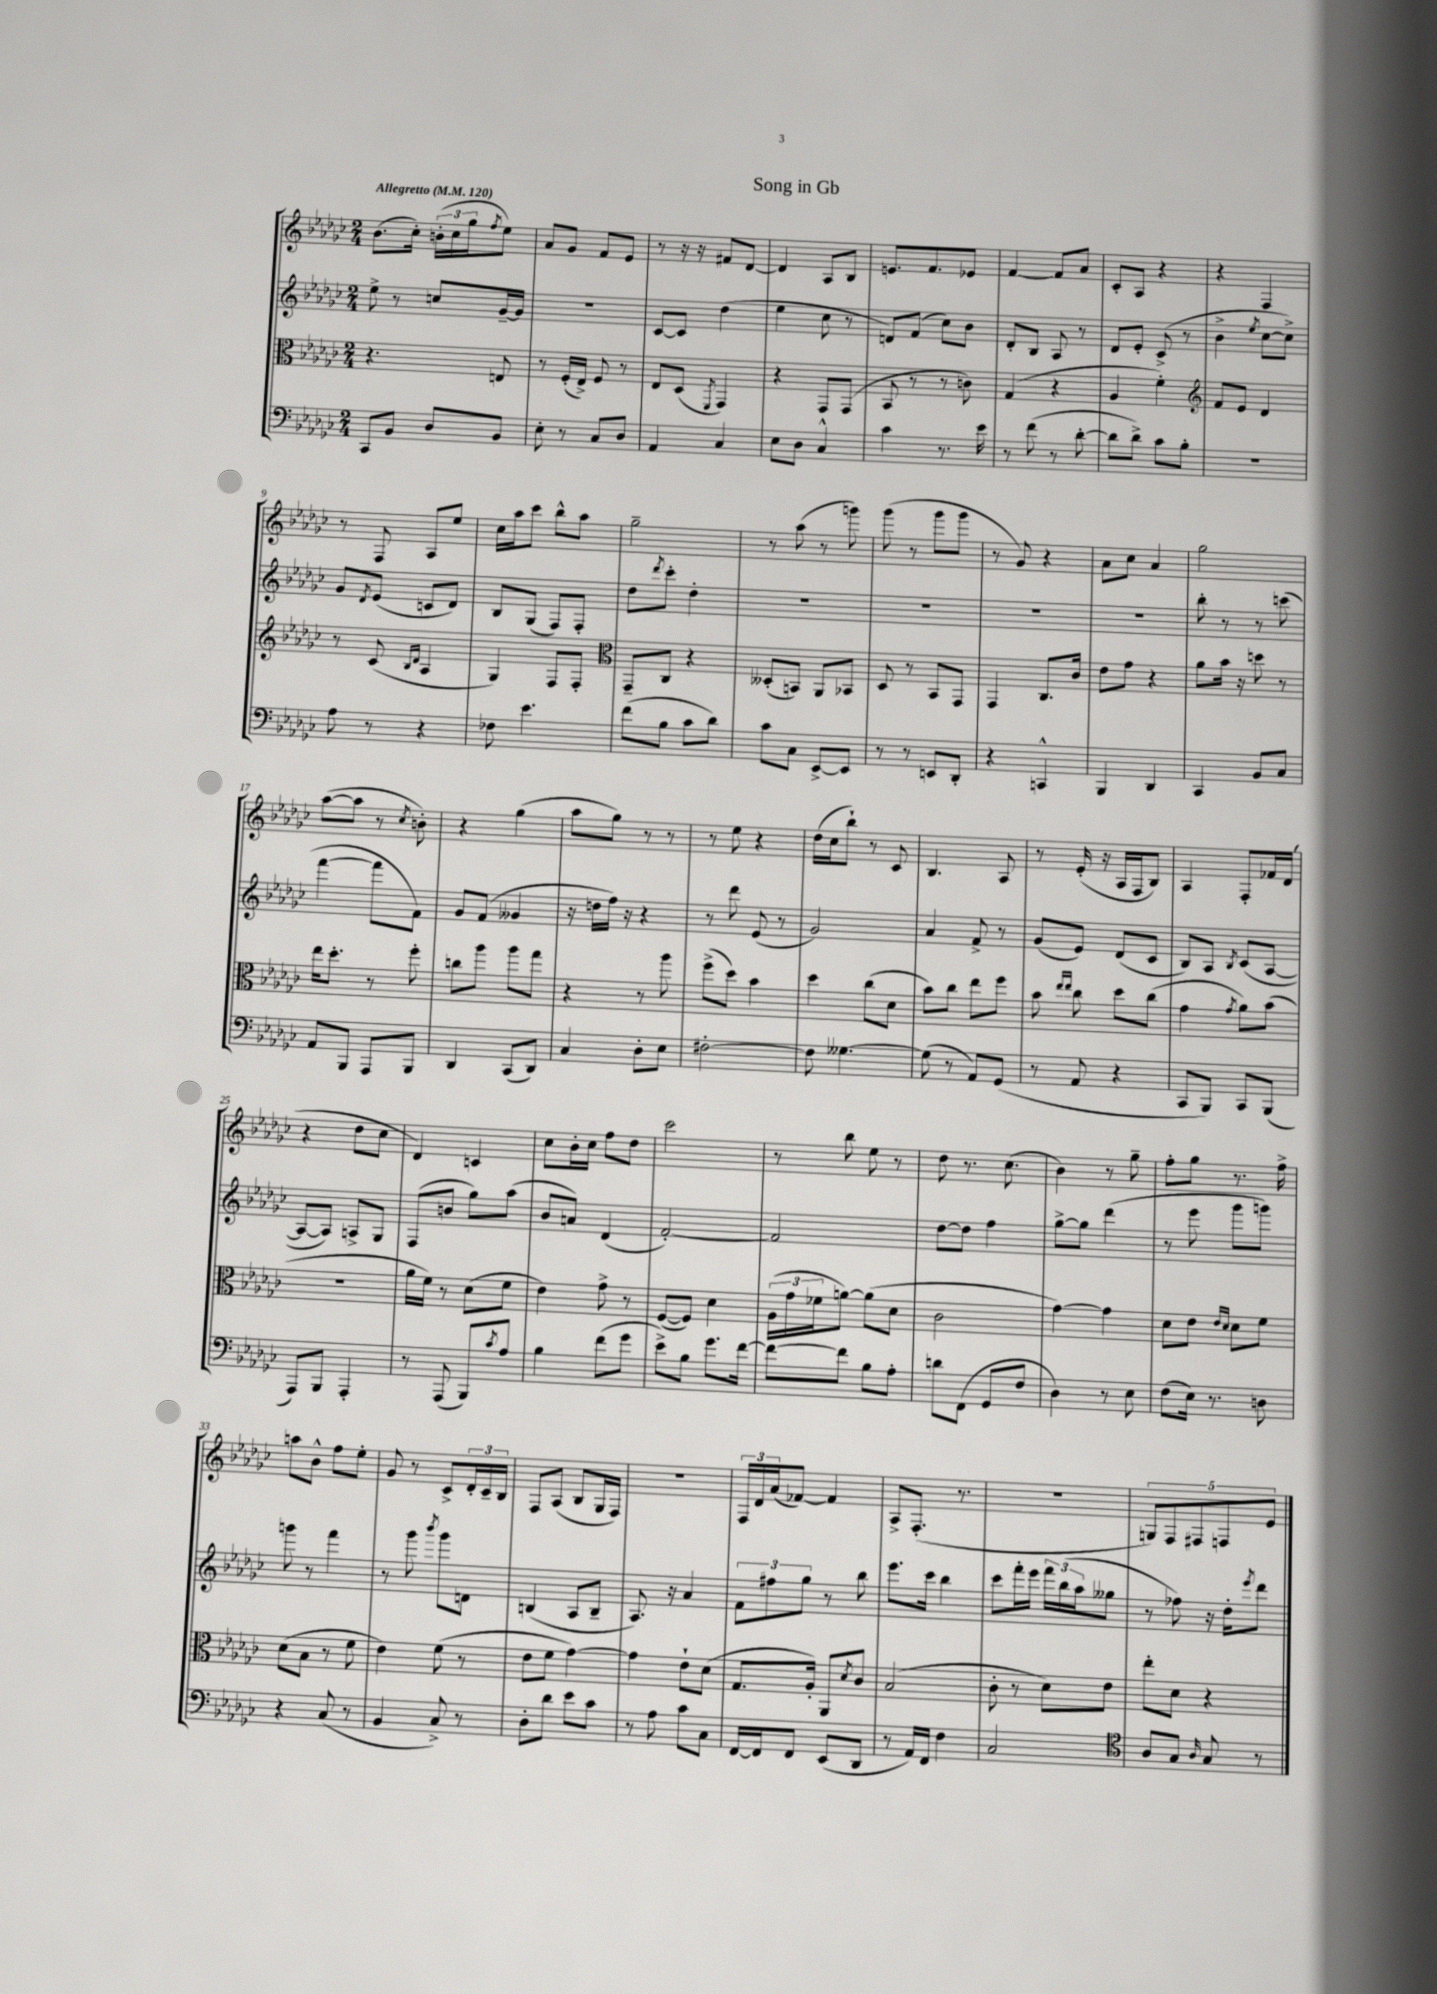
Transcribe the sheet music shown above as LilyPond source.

\header { title = "Song in Gb" }
<<
\new StaffGroup <<
\new Staff = "s0" {
    \clef treble \key ges \major \numericTimeSignature \time 2/4 \tempo "Allegretto" 4 = 120
    bes'8.( ces''16-.) \tuplet 3/2 { b'16-.( ces''16 ges''16 } \acciaccatura { f''8 } ees''8) |
    aes'8 ges'8 f'8 ees'8 |
    r8 r16 r16 fis'8 des'8~ |
    des'4 aes8 bes8 |
    e'8. f'8. ees'8 |
    f'4~ f'8 aes'8 |
    ces'8-. aes8 r4 |
    r4 f4 |
    r8 f8 aes8 ees''8 |
    ces''16 aes''16 ces'''8 bes''8-^ aes''8 |
    ges''2-- |
    r8 aes''8( r8 g'''8) |
    ges'''8( r8 ges'''8 ges'''8 |
    r8 ges'8) r4 |
    aes'8 ces''8 aes'4 |
    ges''2 |
    aes''8~( aes''8 r8 \acciaccatura { ces''8 } b'8-.) |
    r4 ges''4( |
    aes''8 ges''8) r8 r8 |
    r8 ees''8 r4 |
    des''16( ces''16 bes''8-!) r8 ces'8 |
    bes4. aes8 |
    r8 ees'16-.( r16 aes16 f16 bes8) |
    aes4 f8-. fes'16 des'16( |
    r4 des''8 ces''8 |
    des'4) c'4 |
    ces''8 bes'16-. ces''16 f''8 des''8 |
    ces'''2 |
    r8 bes''8 ees''8 r8 |
    des''8 r8. ces''8.( |
    bes'4) r8 ges''8-- |
    f''8-. ges''8 r8. f''16-> |
    a''8 bes'8-^ f''8 ees''8-. |
    ges'8 r8 ces'8-> \tuplet 3/2 { des'16-. ces'16-- bes16 } |
    f8 aes8( bes8 ges16 f16) |
    r2 |
    \tuplet 3/2 { f16 des'16 aes'16( } fes'8~) fes'4 |
    aes8-> f8.-.( r8. |
    r2 |
    \tuplet 5/4 { g8) f8 fis8 f8 ees'8 } \bar "|." |
}
\new Staff = "s1" {
    \clef treble \key ges \major \numericTimeSignature \time 2/4
    ees''8-> r8 c''8 ges'16~-- ges'16 |
    r2 |
    ces'8~ ces'8 des''4( |
    ees''4 ces''8 r8 |
    d'8) f'8( ces''8) bes'8 |
    des'8-. bes8 aes8 r8 |
    des'8 ees'8-. ces'8->( r8 |
    bes'4-> \acciaccatura { ees''8 } ces''8~ ces''8->) |
    ges'8 \acciaccatura { des'8 } ees'8( c'8 des'8) |
    bes8 ges8( f8) f8-. |
    des''8 \acciaccatura { des'''8 } ces'''8-. des''4-. |
    R2 |
    R2 |
    R2 |
    R2 |
    bes''8-. r8 r8 c'''8( |
    f'''4~ f'''8 f'8) |
    ges'8 f'8( geses'4 |
    r16 d''16 f''16) r16 r4 |
    r8 des'''8 ees'8( r8 |
    ges'2) |
    aes'4 f'8-> r8 |
    ges'8( ees'8) des'8( ces'8 |
    bes8) aes8 \acciaccatura { bes8 } ces'8( aes8~ |
    aes8~ aes8) a8-> ges8 |
    f8( b'8 ges''8) aes''8( |
    bes'8 a'8) des'4( |
    f'2~-.) |
    f'2 |
    des''8~ des''8 f''4 |
    ges''8~-> ges''8 des'''4( |
    r8 ees'''8 ges'''8 g'''8) |
    g'''8 r8 f'''4 |
    r8 ges'''8 \acciaccatura { bes'''8 } ges'''8 d'8 |
    b4( aes8 b8-- |
    aes8.) r16 aes'4 |
    \tuplet 3/2 { f'8 fis''8 ges''8 } r8 bes''8 |
    ees'''8. ces'''16 bes''4 |
    ces'''8 f'''16-. ees'''16 \tuplet 3/2 { f'''16 bes''16( aes''16 } geses''8 |
    r8 fes''8) r16 des''16-. \acciaccatura { ees'''8 } des'''8 \bar "|." |
}
\new Staff = "s2" {
    \clef alto \key ges \major \numericTimeSignature \time 2/4
    r4. e8 |
    r8 f16-.( ees16->) f8 r8 |
    ees8 des8( \acciaccatura { f,8 } ges,4) |
    r4 ges,8 ges,8( |
    bes,8 r8 r8 c'8) |
    ges4( r4 |
    aes4 f'4-.) |
    \clef treble f'8 ees'8 des'4 |
    r8 ces'8( \grace { bes16 des'16 } aes4 |
    ges4) f8 f8-. |
    \clef alto ges,8-- ces8 r4 |
    deses8-.( b,8) aes,8 bes,8 |
    des8 r8 bes,8 ges,8 |
    ges,4 ces8. ces'16 |
    ees'8 ges'8 r4 |
    aes'8 bes'16 r16 d''8 r8 |
    ees''16 des''8.-. r8 f''8-. |
    c''8 aes''8 aes''8 ges''8 |
    r4 r8 aes''8 |
    f''8->( des''8) bes'4 |
    des''4 ces''8( des'8 |
    bes'8) ces''8 ees''8 f''8 |
    bes'8 \grace { ees''16 ees''16 } ces''8 des''8 ces''8( |
    ges'4 \acciaccatura { ges'8 } aes'8) bes'8( |
    r2 |
    aes'16 f'16) r8 des'8( f'8 |
    ees'4) ges'8-> r8 |
    f8~( f8) des'4 |
    \tuplet 3/2 { aes16( ges'16 fes'16 } a'8~) a'8( des'8 |
    ces'2 |
    ges'4~) ges'4 |
    des'8 ees'8 \grace { ees'16 des'16 } des'8 f'8 |
    des'8( bes8 r8 f'8 |
    ees'4) f'8( r8 |
    ees'8 f'8 ges'4~) |
    ges'4 ees'8-! des'8( |
    ges8. aes16-.) aes,8 \acciaccatura { des'8 } ces'8 |
    bes2( |
    ces'8-. r8 des'8) ees'8 |
    ees''8-. des'8 r4 \bar "|." |
}
\new Staff = "s3" {
    \clef bass \key ges \major \numericTimeSignature \time 2/4
    ces,8 bes,8 des8 bes,8 |
    ees8-. r8 ces8 des8 |
    aes,4 ces4 |
    ees8 des8 ces4-^ |
    ces'4 r8. ees'16 |
    r8 f'8( r8 des'8~-. |
    des'8 des'8->) ces'8 bes8-. |
    r2 |
    aes8 r8 r4 |
    fes8 ees'4. |
    f'8( bes8 ces'8 des'8) |
    ces'8 ces8 ees,8~-> ees,8 |
    r8 r8 e,8 des,8-. |
    r4 c,4-^ |
    bes,,4 des,4 |
    ces,4 bes,8 ces8 |
    aes,8 bes,,8 aes,,8 bes,,8 |
    des,4 ces,8( des,8) |
    ces4 des8-. ees8 |
    fis2~-. |
    fis8 geses4.~ |
    geses8( r8 aes,8) ges,8( |
    r8 aes,8 r4 |
    ces,8 bes,,8) ces,8 bes,,8( |
    aes,,8) bes,,8 aes,,4-. |
    r8 aes,,8( bes,,8) \acciaccatura { ces'8 } aes8 |
    bes4 f'8( ges'8 |
    ees'8->) bes8 ges'8. f'16~ |
    f'8~ f'8 bes8 aes8-. |
    d'8 f,8( ges,8 f8 |
    des4) r8 ees8 |
    f8( ees16) r8. d8 |
    r4 ces8( r8 |
    bes,4 ces8->) r8 |
    des8-. des'8 ees'8 ces'8 |
    r8 aes8 ces'8 ces8 |
    f,16~ f,16 f,8 ees,8( des,8 |
    r8 aes,16) f,16 f4 |
    ces2 |
    \clef tenor aes8 ges8 \grace { aes16 } ges8 r8 \bar "|." |
}
>>
>>
